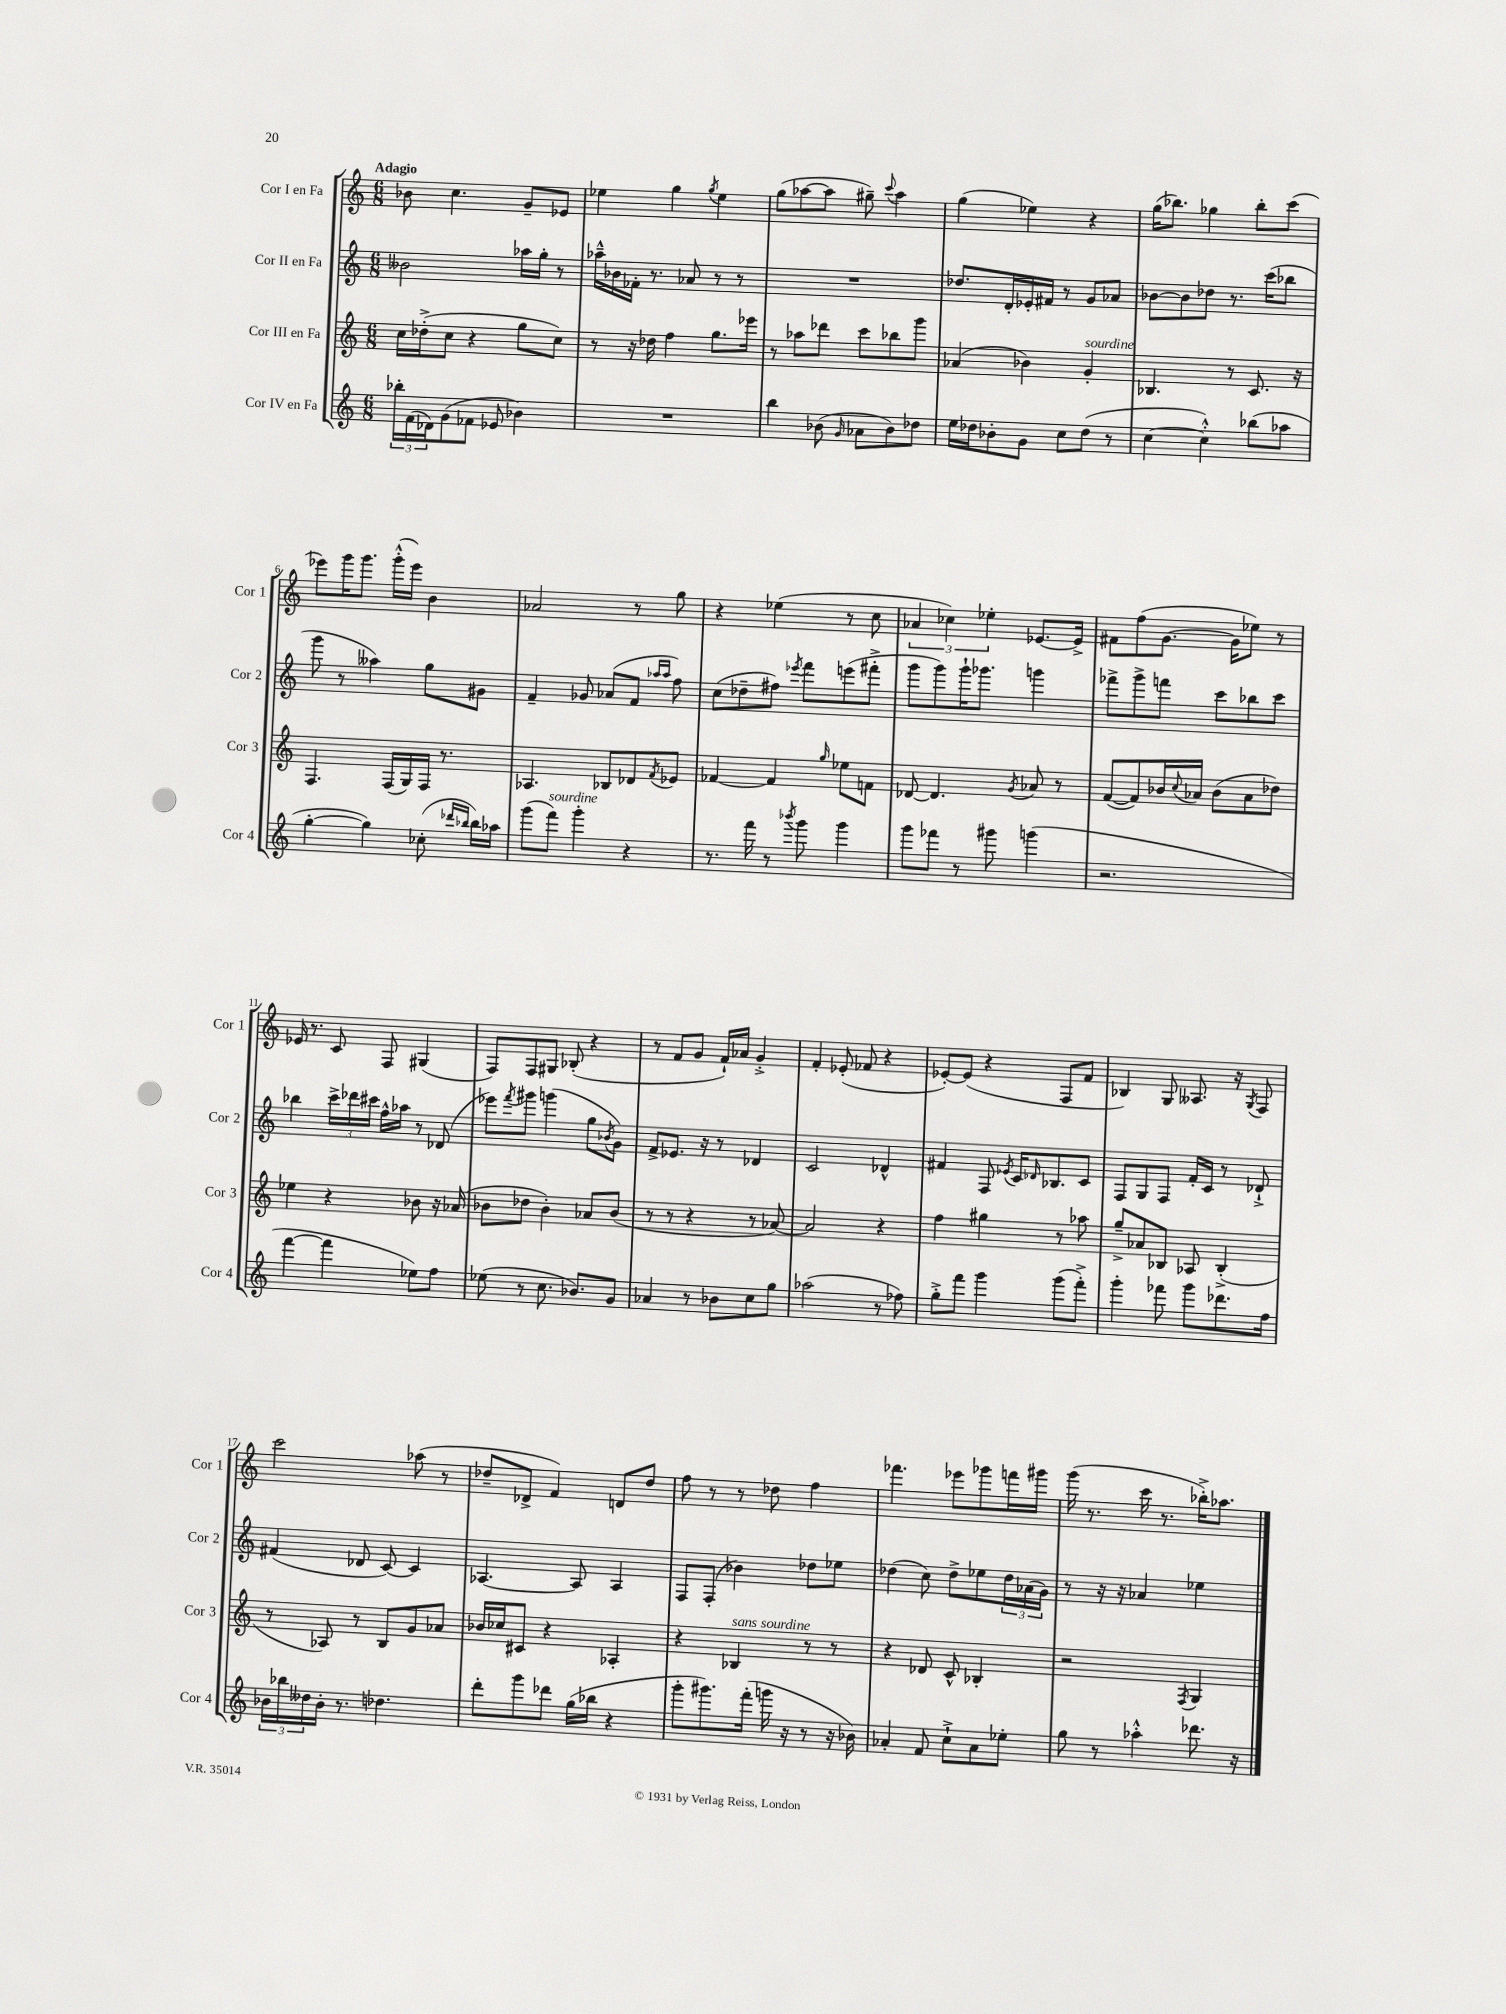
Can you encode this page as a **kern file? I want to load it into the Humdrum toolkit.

**kern	**kern	**kern	**kern
*part4	*part3	*part2	*part1
*staff4	*staff3	*staff2	*staff1
*I"Cor IV en Fa	*I"Cor III en Fa	*I"Cor II en Fa	*I"Cor I en Fa
*I'Cor 4	*I'Cor 3	*I'Cor 2	*I'Cor 1
*clefG2	*clefG2	*clefG2	*clefG2
*k[]	*k[]	*k[]	*k[]
*M6/8	*M6/8	*M6/8	*M6/8
=1	=1	=1	=1
!	!	!	!LO:TX:a:B:t=Adagio
24bb-X'\LL	16cc\LL	2b--X\	8b-X\
(24f\	.	.	.
.	(16dd-X'^\J	.	.
24d-X\J)	.	.	.
(8g\	8cc\J	.	4.cc\
8f-X\J	4r	.	.
8e-X/	.	.	.
4b-X\)	8gg\L	16aa-X\LL	8g~/L
.	.	16gg'\JJ	.
.	8cc\J)	8r	8e-X/J
=2	=2	=2	=2
2.r	8r	16aa-X~^^\LL	4ee-X\
.	.	16b-X\	.
.	16r	16f-X'\JJ	.
.	16dd-X\	8.r	.
.	4ff\	.	4gg\
.	.	8a-X/	.
.	.	.	8qgg/
.	8.gg\L	8r	4ee-\
.	.	8r	.
.	16eee-X\Jk	.	.
=3	=3	=3	=3
4bb\	8r	2.r	(8gg\L
.	8aa-X\L	.	[8aa-X\
(8b-X\	8ddd-X\J	.	8aa-\J]
16qqg/	.	.	.
8a-X\L	8ccc\L	.	8gg#X~\)
.	.	.	8qqccc/
8b-\)	8bb-X\	.	4aa-\
8dd-X\J	8ggg\J	.	.
=4	=4	=4	=4
16ee\LL	(4a-X/	8.dd-X/L	(4gg\
16dd-X\J	.	.	.
8b-X'\	.	.	.
.	.	16d'/L	.
8g\J	4b-X\)	16e-X'/	4ee-X\)
.	.	16f#X/JJ	.
8cc\L	.	8r	.
!	!LO:TX:a:i:t=sourdine	!	!
(8dd-\J	4g'/	8g/L	4r
8r	.	8a-X/J	.
=5	=5	=5	=5
[4cc\	4.B-X/	[8b-X\L	(16gg\KL
.	.	.	8.bb-X\J)
.	.	8b-\]	.
4cc'^^\])	.	8dd-X\J	4gg-X\
.	8r	8.r	.
(8bb-X\L	8.c/	.	8bb-'\L
.	.	(16ccc\KL	.
8aa-X\J	.	8bb-X\J	(8ccc\J
.	16r	.	.
!!LO:LB:g=z
=6	=6	=6	=6
[4gg'\	4.F/	8ggg\	8eee-X\L)
.	.	8r	16ggg\K
.	.	.	8.ggg\J
4gg\])	.	4aa--X\)	.
.	(16F/LL	.	(16ggg'^^\LL
.	16G/)	.	16eee-\JJ)
(8cc-X'\	16F/JJ	8gg\L	4b\
.	8.r	.	.
16qqddd-X/LL	.	.	.
16qqbb-X/JJ	.	.	.
16bb-\LL)	.	8g#X\J	.
16aa-X\JJ	.	.	.
=7	=7	=7	=7
(8ggg\L	4.A-X/	4f~/	2a-X/
!LO:TX:a:i:t=sourdine	!	!	!
8fff\J)	.	.	.
4ggg'\	.	8g-X/	.
.	8B-X/L	(8a-X/L	.
4r	8d-X/	8f/J	8r
.	.	16qqaa-X/LL	.
.	8qf/	16qqaa-/JJ	.
.	8e-X/J	8ff\)	8gg\
=8	=8	=8	=8
8.r	[4f-X/	(8cc\L	4r
.	.	8dd-X~\	.
16fff\	.	.	.
8r	4f-/]	8ff#X\J)	(4ee-X\
8qbbb-X/	.	8qeee-X/	.
8ggg\	.	8fff\L	.
.	16qqgg/	.	.
4ggg\	8ee-X\L	(8eeen\	8r
.	8fn\J	8fff#X'^\J	8cc\
=9	=9	=9	=9
8ggg\L	[8d-X/	8ggg\L	6a-X/
8fff-X\J	4.d-/]	8ggg\)	.
.	.	.	6cc-X\)
8r	.	16ggg`\K	.
.	.	8.ggg-X\J	.
.	.	.	6ee-X'\
8ggg#X\	.	.	.
.	8qg/	.	.
(4gggn\	8a-X/	4gggn\	[8.e-X/L
.	8r	.	.
.	.	.	16e-^/Jk]
=10	=10	=10	=10
2.r	([8f/L	8fff-X^\L	8f#X\L
.	8f/])	8ggg^\	(8ff\
.	16b-X/L	8fffn\J	[8.g\J
.	8qqcc/	.	.
.	16a-X/JJ	.	.
.	(8b-\L	8ccc\L	.
.	.	.	16g\KL]
.	8a-\	8bb-X\	8ee-X\J)
.	8dd-X\J)	8ccc\J	8r
!!LO:LB:g=z
=11	=11	=11	=11
[4fff\	4ee-X\	4bb-X\	16e-X/
.	.	.	8.r
4fff\]	4r	24ccc^\LL	8c/
.	.	24ddd-X\	.
.	.	24ccc#X\JJ	.
.	.	16ff^^\LL	8F/
.	.	16aa-X\JJ	.
8ee-X\L)	8b-X\	8r	(4G#X/
8ff\J	16r	(8d-X/	.
.	(16a-X/	.	.
=12	=12	=12	=12
(8ee-X\	8b-X\L	8eee-X\L)	8F/L)
.	.	8qfff/	.
8r	8dd-X\J	8ggg#X\J	8F/
8.cc\	4b-'\)	(4gggn\	8G#X/J
.	.	.	(8B-X'/
8.b-X/L)	.	.	.
.	8a-X/L	8gg\L	4r
.	.	8qb-X/	.
8g/J	(8b-/J	8g\J)	.
=13	=13	=13	=13
4a-X/	8r	8f^/L	8r
.	8r	8.e-X/J	8f/L
8r	4r	.	8g/J
.	.	16r	.
8b-X\L	.	8r	16f`/LL)
.	.	.	16a-X/JJ
8cc\	8r	4d-X/	4g'^/
8gg\J	[8a-X/)	.	.
=14	=14	=14	=14
(2aa-X\	2a-/]	2c/	4f'/
.	.	.	(8e-X'/
.	.	.	8f-X/
8r	4r	4d-X^^/	4r
8ff-X\)	.	.	.
=15	=15	=15	=15
8gg'^\L	4ff\	4f#X/	[8e-X'/L)
8fff\J	.	.	(8e-/J]
4ggg\	4gg#X\	8F/	4r
.	.	8qe-X/	.
.	.	16c/KL	.
.	.	16qqd-X/	.
.	.	8.B-X/	.
(8ggg\L	8r	.	8F/L
8fff'^\J)	8aa-X\	8c/J	8f/J
=16	=16	=16	=16
4ggg'\	8gg~^/L	8F/L	4B-X/)
.	8a-X/	8G/	.
8fff-X\	8B-X/J	8F/J	8G/
8ggg\L	8A-X/	16f'/LL	8.A--X/
.	.	16c/JJ	.
8.ddd-X\	(4B-'^/	8r	.
.	.	.	16r
.	.	.	8qG/
.	.	8d-X`^/	8F/
16ff\Jk	.	.	.
!!LO:LB:g=z
=17	=17	=17	=17
24b-X\LL	8r	(4f#X/	2ccc\
24bb-X\	.	.	.
24dd--X\	.	.	.
16b-'\JJ	8A-X/)	.	.
8.r	.	.	.
.	8r	8d-X/	.
4.dd-X\	8B/L	[8c/)	.
.	8g/	4c/]	(8aa-X\
.	8a-X/J	.	8r
=18	=18	=18	=18
8ddd'\L	16b-X/LL	[4.A-X/	8dd-X~/L
.	16cc-X/J	.	.
8ggg\	8c#X/J	.	8d-X^/J
8ddd-X\J	4r	.	4f/)
(16gg\LL	.	8A-/]	.
16bb-X\JJ	.	.	.
4r	4A-X'/	4A-/	8dn/L
.	.	.	8dd-/J
=19	=19	=19	=19
8ggg'\L	4r	8F/L	8ff\
8.ggg#X\)	.	(8F'/J	8r
!	!LO:TX:a:i:t=sans sourdine	!	!
.	4B-X/	4b-X\)	8r
(16fff'\Jk	.	.	.
16gggn\	.	.	8dd-X\
16r	.	.	.
8r	8r	8dd-X\L	4ff\
16r	8r	8ee-X\J	.
16b-X\)	.	.	.
=20	=20	=20	=20
4a-X'/	4r	(4dd-X\	4.fff-X\
8f/	8d-X/	8cc\)	.
8cc`^\L	8c^^/	8dd-^\L	8eee-X\L
8a-\	4B-X'/	8ee-X\	8ggg-X\
8ee-X'\J	.	24dd-\L	16fffn\L
.	.	(24a-X\	.
.	.	.	16ggg#X\JJ
.	.	24g\JJ)	.
=21	=21	=21	=21
8gg\	2r	8r	(16ggg\
.	.	.	8.r
8r	.	16r	.
.	.	16r	.
4aa-X'^^\	.	4a-X/	16ccc\
.	.	.	8.r
.	8qF/	.	.
8.ddd-X\	4G/	4ee-X\	16bb-X'^\KL)
.	.	.	8.aa-X\J
16r	.	.	.
==	==	==	==
*-	*-	*-	*-
